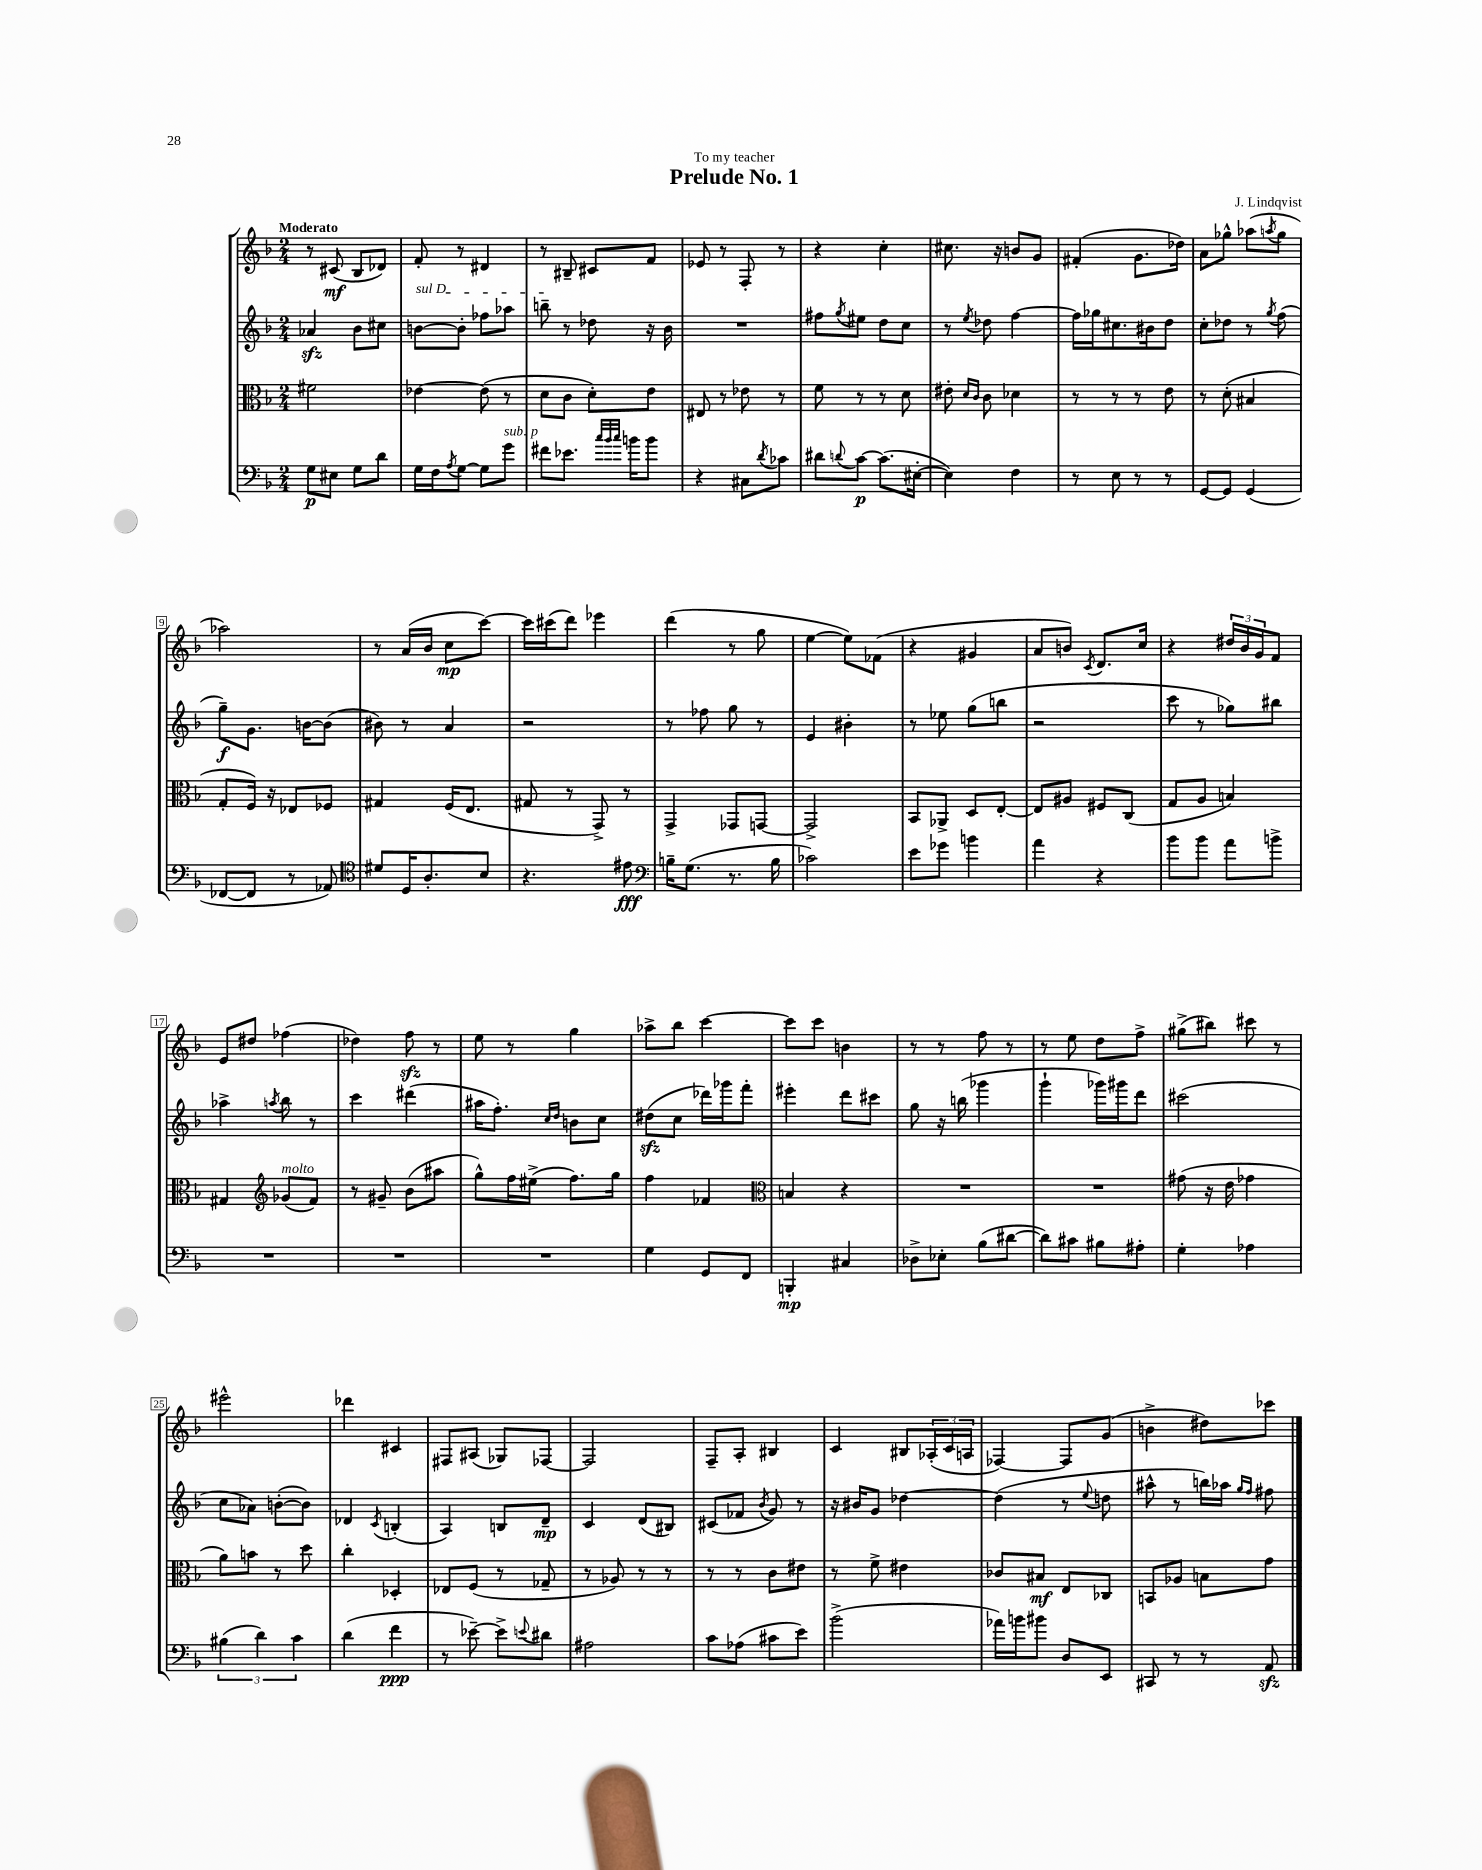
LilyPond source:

\header { title = "Prelude No. 1" composer = "J. Lindqvist" dedication = "To my teacher" }
<<
\new StaffGroup <<
\new Staff = "s0" {
    \clef treble \key f \major \numericTimeSignature \time 2/4 \tempo "Moderato"
    r8 cis'8\mf( bes8 des'8) |
    f'8-. r8 dis'4 |
    r8 bis8-- cis'8 f'8 |
    ees'8 r8 f8-. r8 |
    r4 c''4-. |
    cis''8. r16 b'8 g'8 |
    fis'4-.( g'8. des''16) |
    a'8 ges''8-^ aes''8( \acciaccatura { a''8 } ges''8 |
    aes''2) |
    r8 a'16( bes'16 c''8\mp c'''8~) |
    c'''16 cis'''16( d'''8) ees'''4 |
    d'''4( r8 g''8 |
    e''4~ e''8) fes'8( |
    r4 gis'4 |
    a'8 b'8) \acciaccatura { c'8 } d'8. c''16 |
    r4 \tuplet 3/2 { dis''16 bes'16 g'16 } f'8 |
    e'8 dis''8 fes''4( |
    des''4) f''8\sfz r8 |
    e''8 r8 g''4 |
    aes''8-> bes''8 c'''4~ |
    c'''8 c'''8 b'4 |
    r8 r8 f''8 r8 |
    r8 e''8 d''8 f''8-> |
    gis''8->( bis''8) cis'''8 r8 |
    eis'''2-^ |
    des'''4 cis'4 |
    fis8 ais8( ges8) fes8~ |
    fes2 |
    f8-- a8-. bis4 |
    c'4 bis8 \tuplet 3/2 { aes16-.( c'16 a16 } |
    fes4~) fes8 g'8( |
    b'4-> dis''8) ces'''8 \bar "|." |
}
\new Staff = "s1" {
    \clef treble \key f \major \numericTimeSignature \time 2/4
    aes'4\sfz bes'8 cis''8 |
    \once \override TextSpanner.bound-details.left.text = \markup { \italic "sul D" } b'8~\startTextSpan b'8-. fes''8 aes''8 |
    b''8--\stopTextSpan r8 des''8 r16 bes'16 |
    R2 |
    fis''8 \acciaccatura { g''8 } eis''8 d''8 c''8 |
    r8 \acciaccatura { e''8 } des''8 f''4~ |
    f''16 ges''16 cis''8. bis'16 d''8 |
    c''8-. des''8 r8 \acciaccatura { g''8 } f''8( |
    g''8--\f) g'8. b'16~ b'8( |
    bis'8) r8 a'4 |
    r2 |
    r8 fes''8 g''8 r8 |
    e'4 bis'4-. |
    r8 ees''8 g''8( b''8 |
    r2 |
    c'''8 r8 ges''8) bis''8 |
    aes''4-> \acciaccatura { a''8 } bes''8 r8 |
    c'''4 dis'''4( |
    ais''16 f''8.-.) \grace { c''16 d''16 } b'8 c''8 |
    dis''8\sfz( c''8 des'''16) ges'''16 f'''8-. |
    eis'''4-. d'''8 cis'''8 |
    g''8 r16 b''16( ges'''4 |
    g'''4-! ges'''16) gis'''16 d'''8 |
    cis'''2( |
    c''8 aes'8) b'8~-.( b'8) |
    des'4 \acciaccatura { c'8 } b4-.( |
    a4) b8 d'8--\mp |
    c'4 d'8( bis8) |
    cis'8( fes'8 \acciaccatura { bes'8 } g'8) r8 |
    r16 bis'16 g'8 des''4~ |
    des''4( r8 \appoggiatura { e''8 } d''8 |
    ais''8-^ r8 b''16) aes''16 \grace { g''16 f''16 } fis''8 \bar "|." |
}
\new Staff = "s2" {
    \clef alto \key f \major \numericTimeSignature \time 2/4
    fis'2 |
    ees'4~ ees'8( r8 |
    d'8 c'8 d'8-.) e'8 |
    eis8 r8 ees'8 r8 |
    f'8 r8 r8 d'8 |
    eis'8-. \grace { d'16 c'16 } c'8 des'4 |
    r8 r8 r8 e'8 |
    r8 d'8-.( bis4 |
    g8-. f16) r16 ees8 fes8 |
    gis4 f16( e8. |
    gis8 r8 g,8->) r8 |
    g,4-> ges,8 g,8~ |
    g,2-> |
    bes,8 aes,8-> d8 e8~-. |
    e8 ais8 fis8 c8( |
    g8 a8 b4) |
    gis4 \clef treble ges'8^\markup { \italic "molto" }( f'8) |
    r8 gis'8-- bes'8( ais''8 |
    g''8-^) f''16 eis''16->( f''8.) g''16 |
    f''4 fes'4 |
    \clef alto b4 r4 |
    R2 |
    R2 |
    gis'8( r16 e'16 ges'4 |
    a'8) b'8 r8 d''8 |
    c''4-. des4-. |
    ees8 f8( r8 ges8-- |
    r8 aes8) r8 r8 |
    r8 r8 c'8 eis'8 |
    r8 f'8-> eis'4 |
    ces'8 bis8\mf e8 ces8 |
    b,8 aes8 b8 g'8 \bar "|." |
}
\new Staff = "s3" {
    \clef bass \key f \major \numericTimeSignature \time 2/4
    g8\p eis8 g8 d'8 |
    g16 f16 \acciaccatura { a8 } g8~ g8 g'8^\markup { \italic "sub. p" } |
    fis'8 ees'8. \grace { c''32 bes'32 c''32 } b'16 b'8 |
    r4 cis8 \acciaccatura { d'8 } ces'8 |
    dis'8 \appoggiatura { d'8 } c'8~\p c'8.( eis16~-. |
    eis4) f4 |
    r8 e8 r8 r8 |
    g,8~ g,8 g,4( |
    fes,8~ fes,8 r8 aes,8) |
    \clef tenor dis'8 d16 a8.-. bes8 |
    r4. eis'8\fff |
    \clef bass b16-- g8.( r8. b16 |
    ces'2) |
    e'8 ges'8 b'4 |
    a'4 r4 |
    bes'8 bes'8 a'8 b'8-> |
    R2 |
    R2 |
    R2 |
    g4 g,8 f,8 |
    b,,4-.\mp cis4 |
    des8-> ees8-. bes8( dis'8~ |
    dis'8) cis'8 bis8 ais8-. |
    g4-. aes4 |
    \tuplet 3/2 { bis4( d'4) c'4 } |
    d'4( f'4\ppp |
    r8 ees'8~--) ees'8-> \appoggiatura { e'8 } dis'8 |
    ais2 |
    c'8 aes8( cis'8 e'8) |
    bes'2->( |
    aes'16) b'16 bis'8 d8 e,8 |
    cis,8 r8 r8 a,8\sfz \bar "|." |
}
>>
>>
\layout { \context { \Score \override BarNumber.stencil = #(make-stencil-boxer 0.1 0.3 ly:text-interface::print) } }
